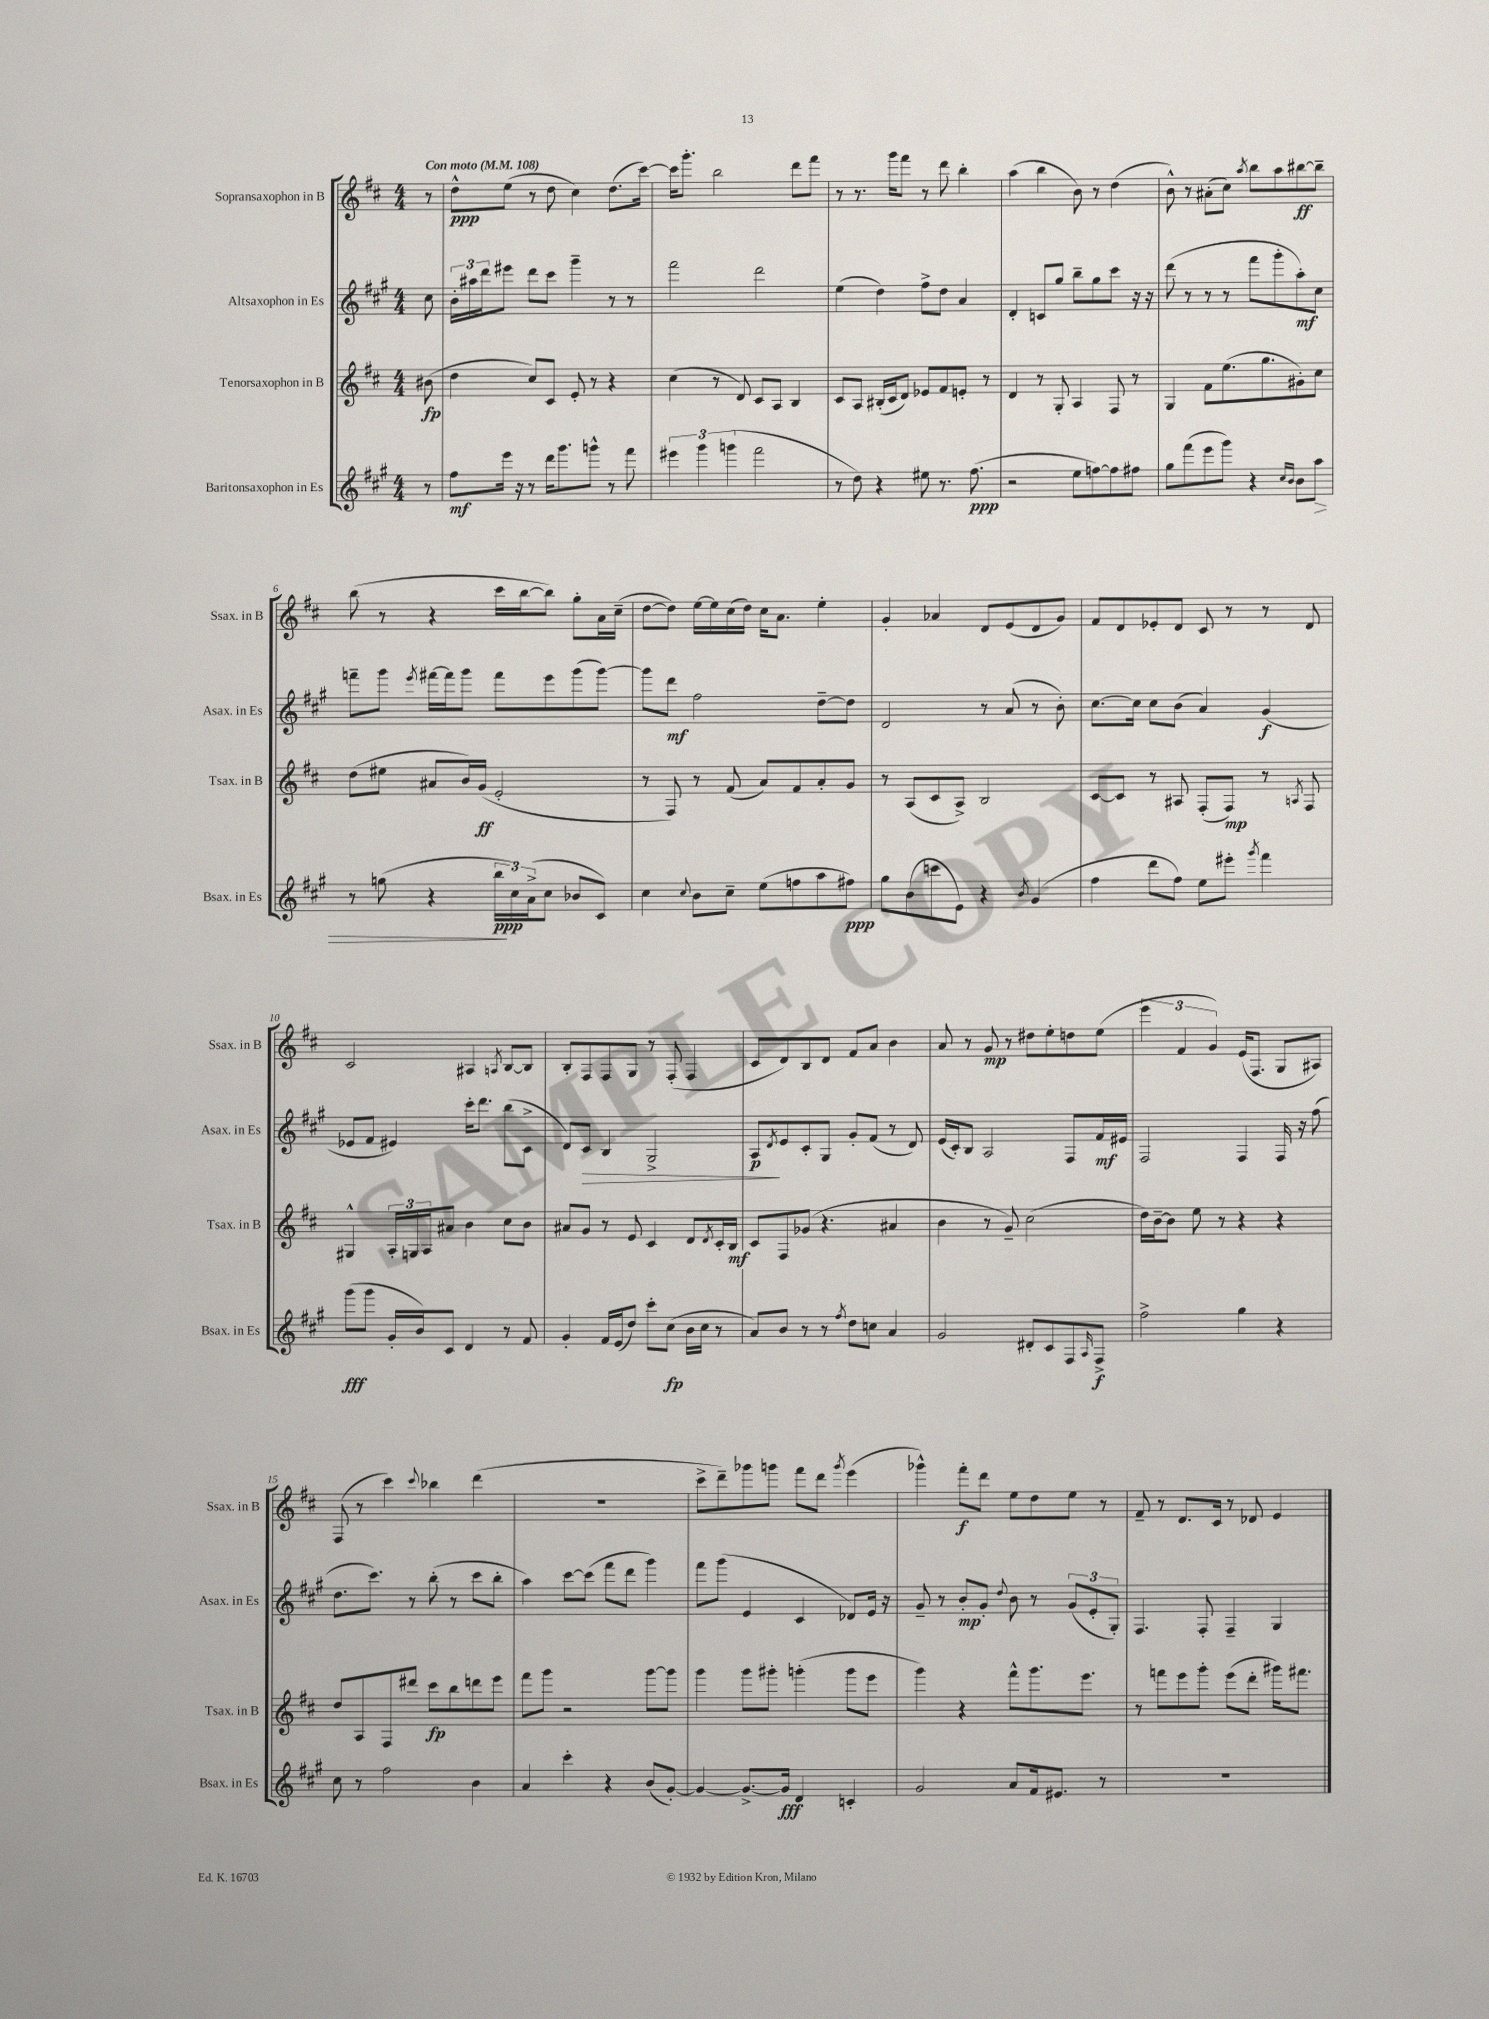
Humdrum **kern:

**kern	**dynam	**kern	**dynam	**kern	**dynam	**kern	**dynam
*part4	*part4	*part3	*part3	*part2	*part2	*part1	*part1
*staff4	*staff4	*staff3	*staff3	*staff2	*staff2	*staff1	*staff1
*I"Baritonsaxophon in Es	*	*I"Tenorsaxophon in B	*	*I"Altsaxophon in Es	*	*I"Sopransaxophon in B	*
*I'Bsax. in Es	*	*I'Tsax. in B	*	*I'Asax. in Es	*	*I'Ssax. in B	*
*clefG2	*	*clefG2	*	*clefG2	*	*clefG2	*
*k[f#c#g#]	*	*k[f#c#]	*	*k[f#c#g#]	*	*k[f#c#]	*
*M4/4	*	*M4/4	*	*M4/4	*	*M4/4	*
*MM108	*	*MM108	*	*MM108	*	*MM108	*
=	=	=	=	=	=	=	=
!	!	!	!	!	!	!LO:TX:a:B:t=Con moto	!
8r	.	(8b#X\	fp	8cc#\	.	8r	.
=1	=1	=1	=1	=1	=1	=1	=1
8ff#\L	mf	4dd\	.	24b'\LL	.	8dd^^\L	ppp
.	.	.	.	24aa#X\	.	.	.
.	.	.	.	24ddd\J	.	.	.
16eee\Jk	.	.	.	8eee#X\J	.	(8ee\J	.
16r	.	.	.	.	.	.	.
8r	.	8cc#/L)	.	8ddd\L	.	8r	.
16ddd\KL	.	8c#/J	.	8ccc#\J	.	8dd\	.
8.ggg#\	.	.	.	.	.	.	.
.	.	8e'/	.	4ggg#~\	.	4cc#\)	.
8gggn^^\J	.	8r	.	.	.	.	.
8r	.	4r	.	8r	.	(8.dd\L	.
8fff#\	.	.	.	8r	.	.	.
.	.	.	.	.	.	[16ccc#\Jk)	.
=2	=2	=2	=2	=2	=2	=2	=2
6eee#X\	.	(4cc#\	.	2fff#\	.	16ccc#\KL]	.
.	.	.	.	.	.	8.ggg'\J	.
6ggg#\	.	.	.	.	.	.	.
.	.	8r	.	.	.	2bb\	.
(6gggn\	.	.	.	.	.	.	.
.	.	8d/)	.	.	.	.	.
2fff#\	.	8c#/L	.	2ddd\	.	.	.
.	.	8A/J	.	.	.	.	.
.	.	4B/	.	.	.	8ddd\L	.
.	.	.	.	.	.	8fff#\J	.
=3	=3	=3	=3	=3	=3	=3	=3
8r	.	8c#/L	.	(4ee\	.	8r	.
8dd\)	.	8A/J	.	.	.	8.r	.
4r	.	(16B#X'/LL	.	4dd\)	.	.	.
.	.	16c#/J	.	.	.	16ggg\KL	.
.	.	8d/J)	.	.	.	8fff#\J	.
8ee#X\	.	8e-X/L	.	8ff#^\L	.	8r	.
8.r	.	8f#/	.	8dd\J	.	8ddd\	.
.	.	8en'/J	.	4a/	.	4bb'\	.
(8.ff#\	ppp	.	.	.	.	.	.
.	.	8r	.	.	.	.	.
=4	=4	=4	=4	=4	=4	=4	=4
2r	.	4d/	.	4d'/	.	(4aa\	.
.	.	8r	.	8cn/L	.	4bb\	.
.	.	8G'/	.	8gg#/J	.	.	.
8ee\L	.	4A/	.	8bb~\L	.	8b\)	.
[8ffn\)	.	.	.	8gg#\	.	8r	.
8ff\]	.	8F#/	.	8ccc#\J	.	(4dd\	.
8ff#X\J	.	8r	.	16r	.	.	.
.	.	.	.	16r	.	.	.
=5	=5	=5	=5	=5	=5	=5	=5
8gg#\L	.	4G/	.	(8ddd\	.	8b^^\)	.
(8fff#\	.	.	.	8r	.	8r	.
8eee\	.	8f#\L	.	8r	.	(8a#X'\L	.
8ggg#\J)	.	(8.ee\	.	8r	.	8cc#\J)	.
.	.	.	.	.	.	8qaa/	.
4r	.	.	.	8fff#\L	.	8bb\L	.
.	.	8.gg\	.	.	.	.	.
.	.	.	.	8ggg#'\	.	8aa\	.
16qqcc#/LL	.	.	.	.	.	.	.
16qqb/JJ	.	.	.	.	.	.	.
8b\L	.	8g#X'\)	.	8aa'\)	mf	[8bb#X\	ff
!	!LO:HP:b	!	!	!	!	!	!
8aa\J	>	8cc#\J	.	8cc#\J	.	8bb#~\J]	.
!!LO:LB:g=z
=6	=6	=6	=6	=6	=6	=6	=6
8r	.	(8dd\L	.	8fffn~\L	.	(8bb\	.
(8ggn\	.	8ee#X\J	.	8ggg#\J	.	8r	.
.	.	.	.	8qeee/	.	.	.
4r	.	8a#X/L	.	[16fff#X\LL	.	4r	.
.	.	.	.	16fff#\J]	.	.	.
.	.	16b/L)	.	8ggg#\J	.	.	.
.	.	(16g/JJ	ff	.	.	.	.
24bb\LL	ppp	2e'/	.	8fff#\L	.	16ccc#\LL	.
24cc#\)	]	.	.	.	.	.	.
.	.	.	.	.	.	[16bb\J	.
(24a^\J	.	.	.	.	.	.	.
8cc#\J	.	.	.	8eee\	.	8bb\J])	.
8b-X/L	.	.	.	(8ggg#\	.	8gg'\L	.
8c#/J)	.	.	.	[8ggg#\J)	.	16a\L	.
.	.	.	.	.	.	(16cc#~\JJ	.
=7	=7	=7	=7	=7	=7	=7	=7
4cc#\	.	8r	.	8ggg#\L]	.	[8dd\L	.
.	.	8F#/)	.	8ddd\J	mf	8dd\J])	.
8qqcc#/	.	.	.	.	.	.	.
8b\L	.	8r	.	2ff#\	.	[16ee\LL	.
.	.	.	.	.	.	16ee\]	.
8cc#~\J	.	(8f#/	.	.	.	(16cc#\	.
.	.	.	.	.	.	16dd\JJ)	.
(8ee\L	.	8a/L)	.	.	.	16cc#\KL	.
.	.	.	.	.	.	8.a\J	.
8ffn\	.	8f#/	.	.	.	.	.
8aa\	.	8a'/	.	[8dd~\L	.	4ee'\	.
8ff#X\J)	ppp	8g/J	.	8dd\J]	.	.	.
=8	=8	=8	=8	=8	=8	=8	=8
8gg#\L	.	8r	.	2d/	.	4g'/	.
(8b\	.	(8A/L	.	.	.	.	.
8cccn\	.	8c#/	.	.	.	4a-X/	.
8e\J)	.	8A^/J)	.	.	.	.	.
4r	.	2B/	.	8r	.	8d/L	.
.	.	.	.	(8a/	.	(8e/	.
8qb/	.	.	.	.	.	.	.
(4g#/	.	.	.	8r	.	8d/	.
.	.	.	.	8b'\)	.	8g/J)	.
=9	=9	=9	=9	=9	=9	=9	=9
4ff#\	.	[8c#/L	.	[8.cc#\L	.	8f#/L	.
.	.	8c#/J]	.	.	.	8d/	.
.	.	.	.	16cc#\Jk]	.	.	.
8ddd\L	.	8r	.	8cc#\L	.	8e-X'/	.
8ff#\J)	.	8A#X/	.	(8b\J	.	8d/J	.
8ee\L	.	(8F#'/L	.	4a/)	.	8c#/	.
8eee#X'\J	.	8F#/J)	mp	.	.	8r	.
8qggg#/	.	.	.	.	.	.	.
4fff#\	.	8r	.	(4g#/	f	8r	.
.	.	8qAn/	.	.	.	.	.
.	.	8F#/	.	.	.	8d/	.
!!LO:LB:g=z
=10	=10	=10	=10	=10	=10	=10	=10
(8ggg#\L	fff	4G#X^^/	.	8e-X/L	.	2c#/	.
8ggg#\J	.	.	.	8f#/J	.	.	.
16g#'/LL	.	24A'/LL	.	4e#X/)	.	.	.
.	.	24Gn/	.	.	.	.	.
16b/J)	.	.	.	.	.	.	.
.	.	24A/J	.	.	.	.	.
8c#/J	.	8a#X/J	.	.	.	.	.
4d/	.	4b\	.	16ccc#'\KL	.	4A#X/	.
.	.	.	.	8.ddd\J	.	.	.
.	.	.	.	.	.	8qAn/	.
8r	.	8cc#\L	.	(8bb\L	.	[8B/L	.
8f#/	.	8b\J	.	8c#^\J	.	8B/J]	.
=11	=11	=11	=11	=11	=11	=11	=11
4g#'/	.	8a#X/L	.	8d/L)	.	8B'/L	.
!	!	!	!	!	!LO:HP:b	!	!
.	.	8g/J	.	8c#/J	>	8F#/	.
16f#/LL	.	8r	.	4B/	.	8F#/	.
(16e/J	.	.	.	.	.	.	.
8dd/J)	.	8e/	.	.	.	8G/J	.
8ccc#'\L	.	4c#/	.	2G#^/	.	8r	.
(8cc#\J	fp	.	.	.	.	(8F#'/	.
16b\LL	.	8d/L	.	.	.	4F#/	.
16cc#\JJ	.	.	.	.	.	.	.
.	.	8qd/	.	.	.	.	.
8r	.	16c#'/L	.	.	.	.	.
.	.	16B/JJ	mf	.	.	.	.
=12	=12	=12	=12	=12	=12	=12	=12
8a/L)	.	8c#/L	.	8A/L	p	8c#/L	.
.	.	.	.	8qd/	.	.	.
8b/J	.	8F#/	.	8e/	]	8d/)	.
8r	.	(8g-X/J	.	8c#'/	.	8B/	.
8r	.	4.r	.	8G#/J	.	8d/J	.
8qff#/	.	.	.	.	.	.	.
8dd\L	.	.	.	8g#'/L	.	8f#/L	.
8ccn\J	.	.	.	(8f#/J	.	8a/J	.
4a/	.	4a#X/	.	8r	.	4b\	.
.	.	.	.	8d/)	.	.	.
=13	=13	=13	=13	=13	=13	=13	=13
2g#/	.	4b\	.	(16e/LL	.	8a/	.
.	.	.	.	16c#'/J)	.	.	.
.	.	.	.	8B/J	.	8r	.
.	.	8r	.	2A/	.	8g/	mp
.	.	8g~/)	.	.	.	8r	.
8d#X'/L	.	(2cc#\	.	.	.	8dd#X\L	.
8c#/	.	.	.	.	.	8ee'\	.
8F#/	.	.	.	8F#/L	.	8ddn\	.
16qqA/	.	.	.	.	.	.	.
8F#^/J	f	.	.	16f#/L	mf	(8ee\J	.
.	.	.	.	16e#X/JJ	.	.	.
=14	=14	=14	=14	=14	=14	=14	=14
2ff#^\	.	16dd\LL)	.	2F#/	.	6eee\	.
.	.	[16b~\J	.	.	.	.	.
.	.	8b\J]	.	.	.	.	.
.	.	.	.	.	.	6f#/	.
.	.	8ee\	.	.	.	.	.
.	.	.	.	.	.	6g/)	.
.	.	8r	.	.	.	.	.
4gg#\	.	4r	.	4F#/	.	(16e/KL	.
.	.	.	.	.	.	8.F#/J	.
4r	.	4r	.	16F#/	.	8G/L	.
.	.	.	.	16r	.	.	.
.	.	.	.	(8ff#\	.	8A#X/J)	.
!!LO:LB:g=z
=15	=15	=15	=15	=15	=15	=15	=15
8cc#\	.	8dd/L	.	8.dd\L	.	(8F#/	.
8r	.	8A/	.	.	.	8r	.
.	.	.	.	8.ccc#\J)	.	.	.
2ff#\	.	8F#/	.	.	.	4ccc#\)	.
.	.	8ddd#X/J	.	8r	.	.	.
.	.	.	.	.	.	8qqccc#/	.
.	.	8ccc#\L	fp	(8bb'\	.	4bb-X\	.
.	.	8bb\	.	8r	.	.	.
4b\	.	8dddn\	.	8ccc#\L	.	(4ddd\	.
.	.	8eee\J	.	8bb'\J	.	.	.
=16	=16	=16	=16	=16	=16	=16	=16
4a/	.	8fff#\L	.	4aa\)	.	1r	.
.	.	8ggg\J	.	.	.	.	.
4ccc#'\	.	2r	.	[8ccc#\L	.	.	.
.	.	.	.	(8ccc#\J]	.	.	.
4r	.	.	.	8fff#\L	.	.	.
.	.	.	.	8ddd\J	.	.	.
(8b/L	.	[8ggg\L	.	4ggg#\)	.	.	.
[8g#'/J)	.	8ggg\J]	.	.	.	.	.
=17	=17	=17	=17	=17	=17	=17	=17
4g#/_	.	4ggg\	.	8fff#\L	.	8ccc#^\L	.
.	.	.	.	(8ggg#\J	.	8ddd~\)	.
8.g#^/L_	.	8ggg\L	.	4e/	.	8ggg-X\	.
.	.	8ggg#X'\J	.	.	.	8gggn\J	.
16g#/Jk]	fff	.	.	.	.	.	.
4d/	.	(4gggn'\	.	4c#/	.	8fff#\L	.
.	.	.	.	.	.	8ddd\J	.
.	.	.	.	.	.	8qggg/	.
4cn'/	.	8ggg\L	.	8d-X/L)	.	(4eee\	.
.	.	8eee\J	.	16e/Jk	.	.	.
.	.	.	.	16r	.	.	.
=18	=18	=18	=18	=18	=18	=18	=18
2g#/	.	4ggg\)	.	8g#~/	.	4ggg-X^^\)	.
.	.	.	.	8r	.	.	.
.	.	4r	.	8b'/L	mp	8fff#'\L	f
.	.	.	.	8g#'/J	.	8ddd\J	.
.	.	.	.	8qqdd/	.	.	.
8a/L	.	8fff#^^\L	.	8b\	.	8ee\L	.
16f#/k	.	8.ggg\	.	8r	.	8dd\	.
8.e#X/J	.	.	.	.	.	.	.
.	.	.	.	(12g#/L	.	8ee\J	.
.	.	8.eee\J	.	.	.	.	.
.	.	.	.	12e'/	.	.	.
8r	.	.	.	.	.	8r	.
.	.	.	.	12G#'/J)	.	.	.
=19	=19	=19	=19	=19	=19	=19	=19
1r	.	8r	.	4.F#/	.	8f#~/	.
.	.	8fffn\L	.	.	.	8r	.
.	.	8eee\	.	.	.	8.d/L	.
.	.	8ggg'\J	.	8F#'/	.	.	.
.	.	.	.	.	.	16c#/Jk	.
.	.	(8eee\L	.	4F#~/	.	8r	.
.	.	8ddd'\J	.	.	.	8d-X/	.
.	.	16ggg#X\KL)	.	4G#/	.	4e/	.
.	.	8.fff#X\J	.	.	.	.	.
==	==	==	==	==	==	==	==
*-	*-	*-	*-	*-	*-	*-	*-
